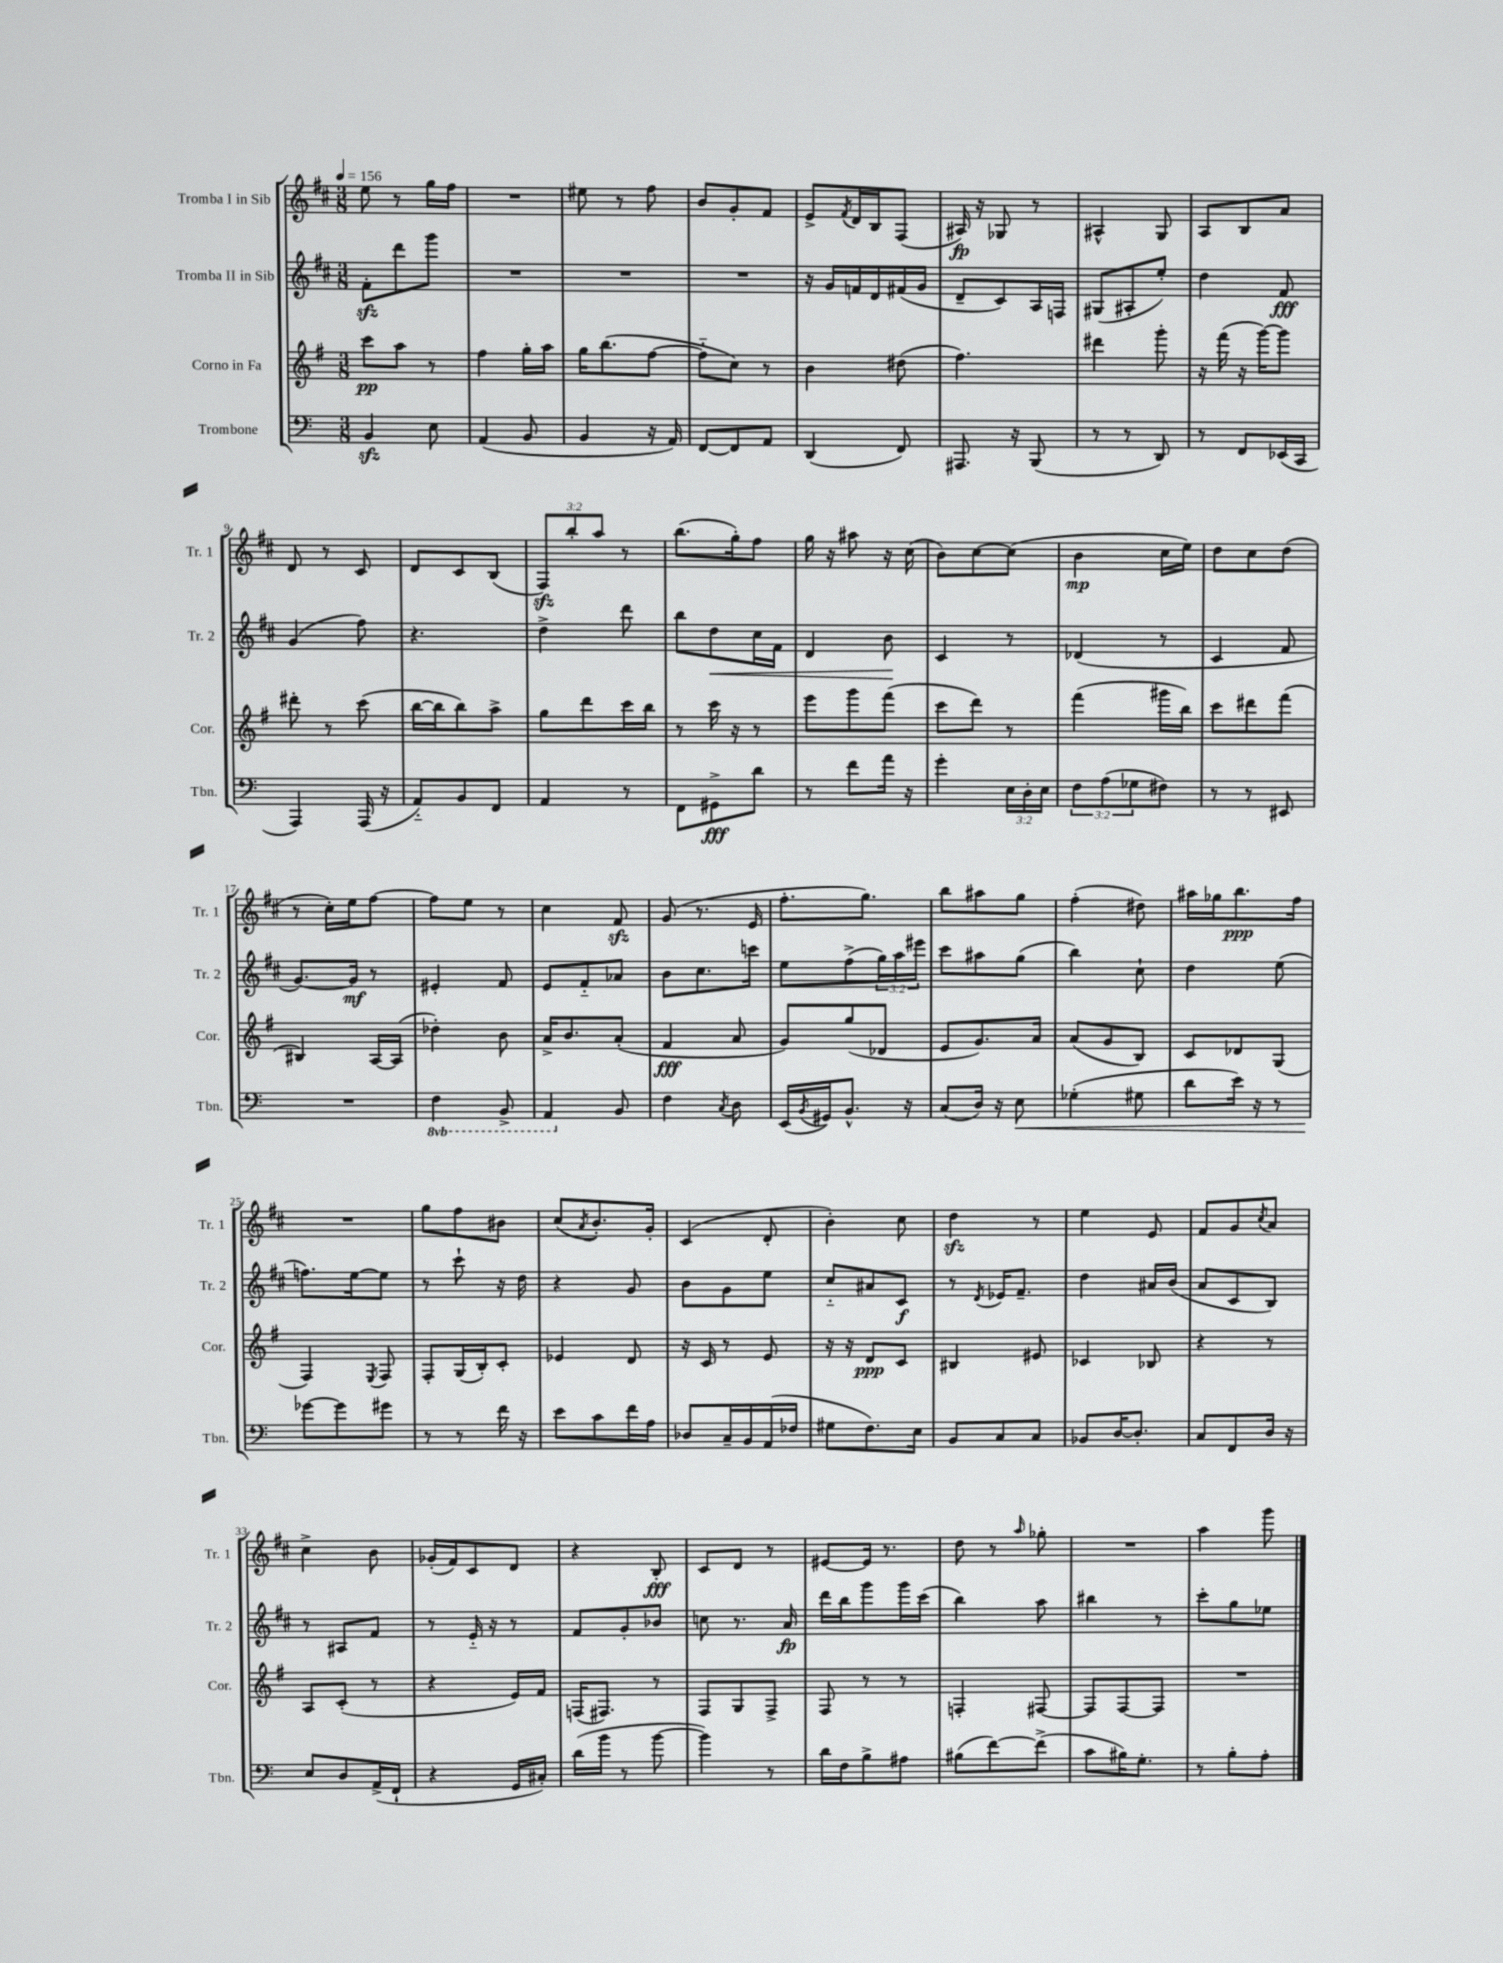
<<
\new StaffGroup <<
\new Staff = "s0" \with { instrumentName = "Tromba I in Sib" shortInstrumentName = "Tr. 1" } {
    \clef treble \key d \major \numericTimeSignature \time 3/8 \override Staff.TupletNumber.text = #tuplet-number::calc-fraction-text \tempo 4 = 156
    e''8 r8 g''16 fis''16 |
    R4. |
    eis''8 r8 fis''8 |
    b'8 g'8-. fis'8 |
    e'8-> \acciaccatura { fis'8 } d'16 b16 fis8( |
    ais16\fp) r16 ges8 r8 |
    ais4-^ g8 |
    a8 b8 a'8 |
    d'8 r8 cis'8 |
    d'8 cis'8 b8( |
    \tuplet 3/2 { fis8\sfz) b''8-. a''8 } r8 |
    b''8.( g''16-.) fis''8 |
    g''16 r16 ais''8 r16 cis''16( |
    b'8) cis''8~ cis''8( |
    b'4\mp cis''16 e''16) |
    d''8 cis''8 d''8( |
    r8 cis''16-.) e''16 fis''8~ |
    fis''8 e''8 r8 |
    cis''4 fis'8\sfz |
    g'8( r8. e'16 |
    fis''8.-. g''8.) |
    b''8 ais''8 g''8 |
    fis''4-.( dis''8) |
    ais''16 ges''16 b''8.\ppp fis''16 |
    R4. |
    g''8 fis''8 bis'8 |
    cis''8( \acciaccatura { a'8 } b'8.-.) g'16-. |
    cis'4( d'8-. |
    b'4-.) cis''8 |
    d''4\sfz r8 |
    e''4 e'8 |
    fis'8 g'8 \acciaccatura { cis''8 } a'8 |
    cis''4-> b'8 |
    ges'16-.( fis'16) cis'8 d'8 |
    r4 b8-.\fff |
    cis'8 d'8 r8 |
    eis'8~ eis'16 r8. |
    d''8 r8 \grace { a''16 } ges''8-. |
    R4. |
    a''4 g'''8 \bar "|." |
}
\new Staff = "s1" \with { instrumentName = "Tromba II in Sib" shortInstrumentName = "Tr. 2" } {
    \clef treble \key d \major \numericTimeSignature \time 3/8 \override Staff.TupletNumber.text = #tuplet-number::calc-fraction-text
    fis'8-.\sfz d'''8 g'''8 |
    R4. |
    R4. |
    R4. |
    r16 g'16 f'16 d'16 fis'16( g'16 |
    d'8-- cis'8) a16 f16 |
    gis8( ais8-. e''8-.) |
    d''4 fis'8\fff |
    g'4( fis''8) |
    r4. |
    d''4-> d'''8 |
    b''8 d''8\< cis''16 fis'16 |
    d'4 b'8\! |
    cis'4 r8 |
    des'4( r8 |
    cis'4 fis'8 |
    g'8.~) g'16\mf r8 |
    eis'4-. fis'8 |
    e'8 fis'8-_ aes'8 |
    b'8 cis''8. c'''16 |
    e''8 fis''8->( \tuplet 3/2 { g''16) a''16 eis'''16 } |
    cis'''8 ais''8 g''8( |
    b''4) cis''8-! |
    d''4 e''8( |
    f''8.) e''16~ e''8 |
    r8 cis'''8-! r16 d''16 |
    r4 g'8 |
    b'8 g'8 e''8 |
    cis''8-_ ais'8 cis'8\f |
    r8 \acciaccatura { d'8 } ees'16 fis'8.-- |
    d''4 ais'16 b'16( |
    a'8 cis'8 b8) |
    r8 ais8 fis'8 |
    r8 e'16-_ r16 r8 |
    fis'8 g'8-. bes'8 |
    c''8 r8. a'16\fp |
    d'''16 b''16 g'''8 g'''16 cis'''16( |
    b''4) a''8 |
    bis''4 r8 |
    cis'''8-. g''8 ees''8 \bar "|." |
}
\new Staff = "s2" \with { instrumentName = "Corno in Fa" shortInstrumentName = "Cor." } {
    \clef treble \key g \major \numericTimeSignature \time 3/8
    c'''8\pp a''8 r8 |
    fis''4 g''16-. a''16 |
    g''16 b''8.( fis''8~ |
    fis''8-_ c''8) r8 |
    b'4 dis''8( |
    fis''4.) |
    dis'''4 g'''8-. |
    r16 fis'''16( r16 g'''16~) g'''8 |
    dis'''8-. r8 c'''8( |
    b''16~ b''16 b''8) a''8-> |
    g''8 d'''8 c'''16 b''16 |
    r8 c'''16 r16 r8 |
    e'''8 g'''8 fis'''8( |
    c'''8 d'''8) r8 |
    fis'''4( gis'''16 b''16) |
    c'''8 dis'''8 fis'''8( |
    bis4) a16~ a16( |
    des''4-.) b'8 |
    a'16-> b'8. a'8-.( |
    fis'4\fff a'8 |
    g'8) g''8( des'8 |
    e'8 g'8.) a'16 |
    a'8( g'8 b8) |
    c'8 des'8 g8( |
    fis4) \acciaccatura { e8 } fis8 |
    fis8-. g16( b16-.) c'8-. |
    ees'4 d'8 |
    r16 c'16 r8 e'8 |
    r16 r16 d'8\ppp c'8 |
    bis4 eis'8 |
    ces'4 bes8 |
    r4 r8 |
    a8 c'8-.( r8 |
    r4 e'16) fis'16 |
    f16( fis8.) r8 |
    fis8 g8 fis8-> |
    fis8 r8 r8 |
    f4-. fis8~ |
    fis8 fis8~ fis8 |
    R4. \bar "|." |
}
\new Staff = "s3" \with { instrumentName = "Trombone" shortInstrumentName = "Tbn." } {
    \clef bass \key c \major \numericTimeSignature \time 3/8 \override Staff.TupletNumber.text = #tuplet-number::calc-fraction-text \set Staff.ottavationMarkups = #ottavation-simple-ordinals
    b,4\sfz e8 |
    a,4( b,8 |
    b,4 r16 a,16) |
    f,8~ f,8 a,8 |
    d,4( f,8) |
    ais,,8. r16 b,,8( |
    r8 r8 d,8) |
    r8 f,8 ees,16( c,16 |
    a,,4) a,,16( r16 |
    a,8-_) b,8 f,8 |
    a,4 r8 |
    f,8 gis,8->\fff d'8 |
    r8 f'8 a'16 r16 |
    g'4-. \tuplet 3/2 { e16 d16-. e16 } |
    \tuplet 3/2 { f8 a8( ges8 } fis8) |
    r8 r8 eis,8 |
    R4. |
    \ottava #-1 f,4 b,,8-> |
    a,,4 \ottava #0 b,8 |
    f4 \acciaccatura { c8 } d8 |
    e,16( \acciaccatura { b,8 } gis,16) b,8.-^ r16 |
    c8( d16) r16 e8\< |
    ges4-.( gis8 |
    d'8 e'16) r16 r8 |
    ges'8~\! ges'8 gis'8 |
    r8 r8 f'16 r16 |
    e'8 c'8 f'16 a16 |
    des8 c16-- b,16 a,16( fes16 |
    gis8 f8.) e16 |
    b,8 c8 c8 |
    bes,8 d16~ d8.-. |
    c8 f,8 d16 r16 |
    e8 d8 a,16->( f,16-! |
    r4 g,16 cis16-.) |
    d'16( b'16 r8 b'8~ |
    b'4) r8 |
    d'16 f16 b8-> ais8 |
    bis8( f'8~) f'8->( |
    c'8 bis16) g8.-. |
    r8 b8-. a8-. \bar "|." |
}
>>
>>
